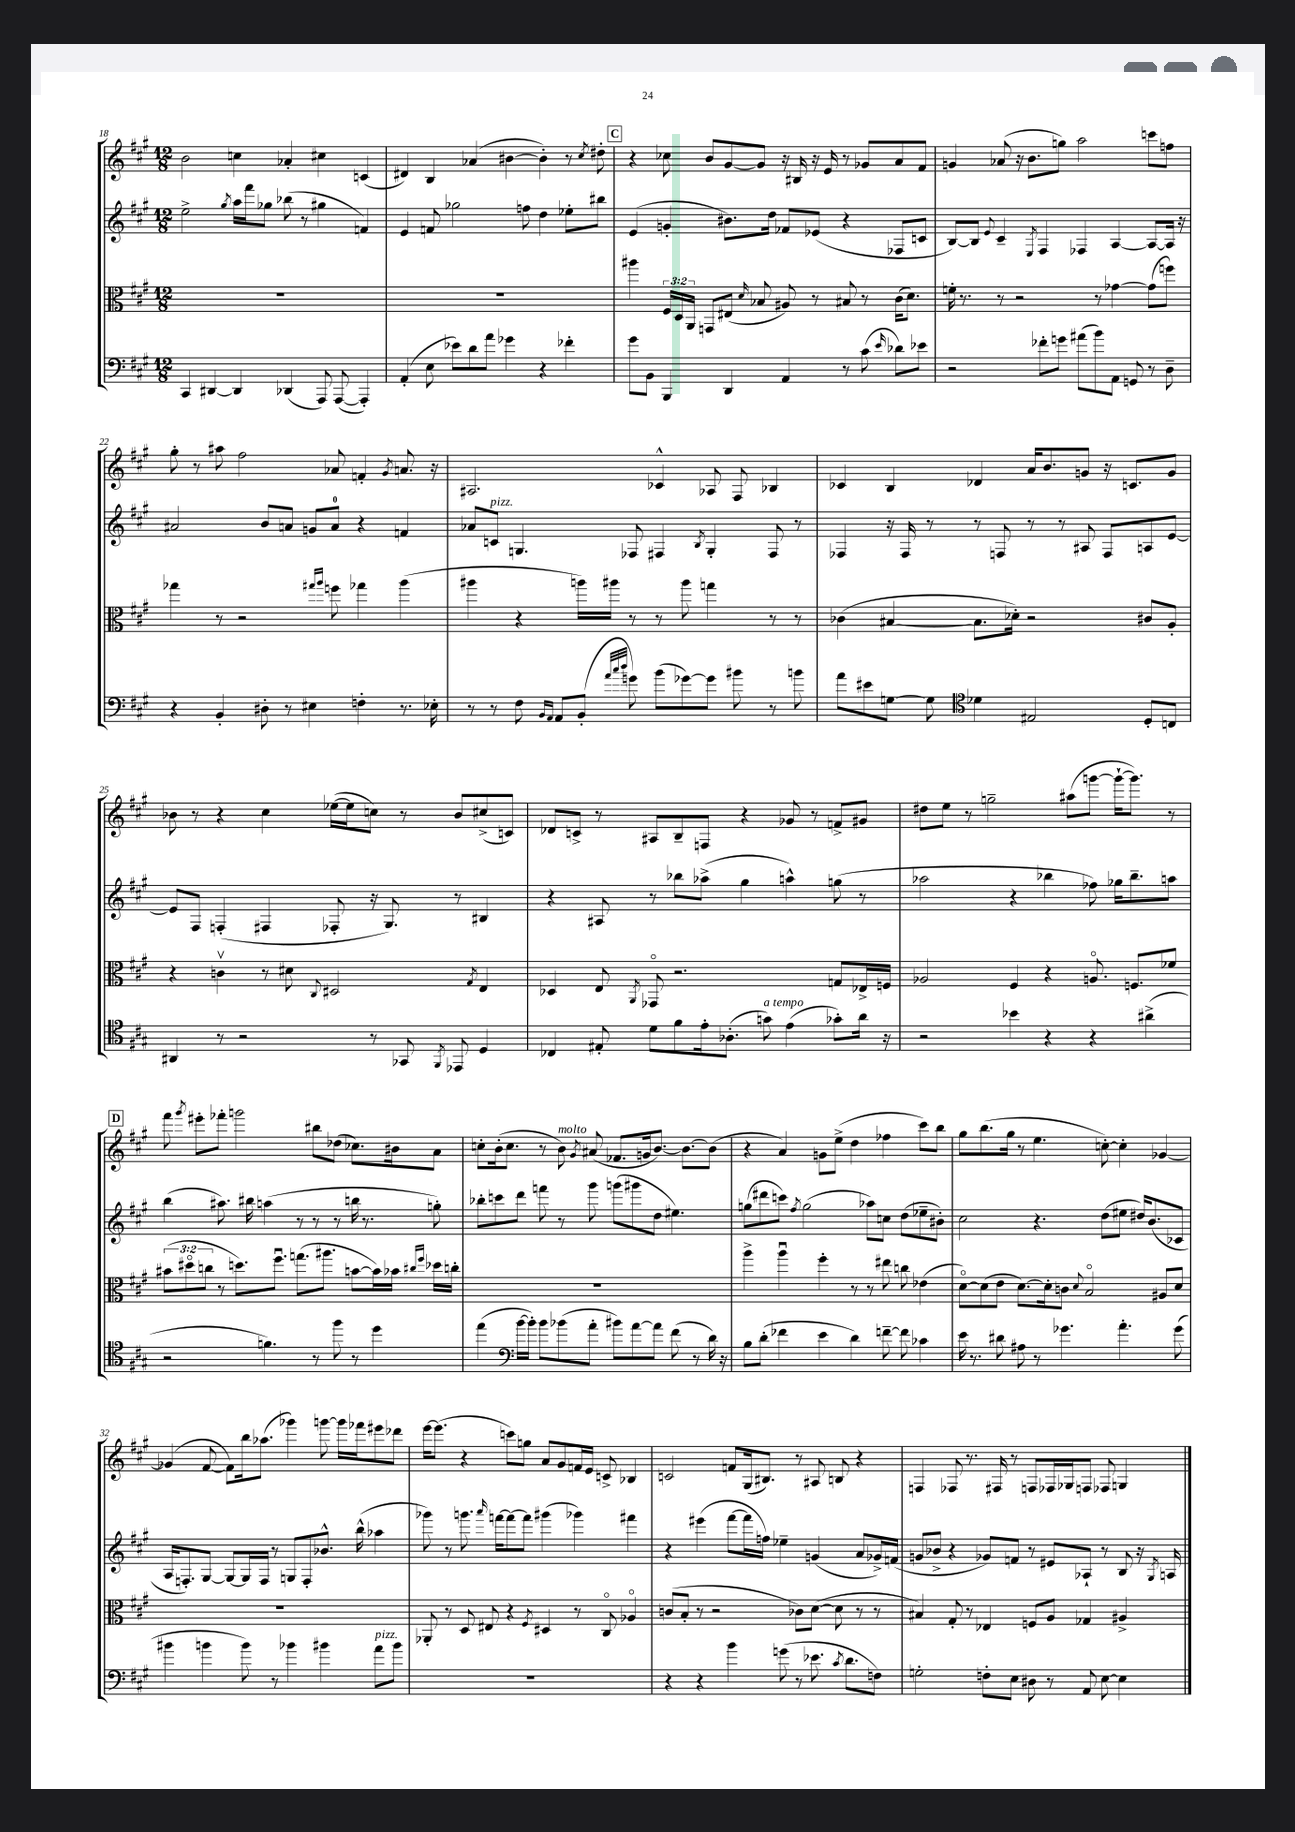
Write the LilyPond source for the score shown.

<<
\new StaffGroup <<
\new Staff = "s0" {
    \clef treble \key a \major \numericTimeSignature \time 12/8
    \autoBeamOff b'2 c''4 aes'4-. cis''4 c'4( |
    dis'4) b4 aes'4( bis'4~ bis'4-.) r8 \acciaccatura { cis''8 } dis''8-. |
    \mark \markup { \box "C" } r4 ces''8 b'8[ gis'8~ gis'8] r16 bis16 r16 e'16 r8 ges'8[ a'8 fis'8] |
    g'4 aes'8( r16 b'8.[ g''8]) a''2 c'''8[ f''8] |
    gis''8-. r8 ais''8 fis''2 aes'8 f'4-. \acciaccatura { gis'8 } a'8. r16 |
    ais2. ces'4-^ aes8 fis8 bes4 |
    ces'4 b4 des'4 a'16[ b'8. g'8] r16 c'8.[ g'8] |
    bes'8 r8 r4 cis''4 ees''16[~( ees''16 c''8]) r8 bes'8[ cis''8->( c'8]) |
    des'8[ c'8]-> r8 ais8[ b8-- f8] r4 ges'8 r8 f'8[-> gis'8] |
    dis''8[ e''8] r8 g''2-- ais''8[( g'''8]~ g'''16[~-! g'''8.]) r8 |
    \mark \markup { \box "D" } fis'''8 \acciaccatura { gis'''8 } eis'''8[-. fes'''8]-. g'''2 bis''8[ des''8]( ces''8.[) bis'16 a'8] |
    c''8[-. b'16-.( c''8.] r8 b'8^\markup { \italic "molto" }) \acciaccatura { gis'8 } ais'8( fes'8.[ g'16 b'8.]~) b'8.[~ b'8]( |
    r4 a'4) g'8[ e''8]->( d''4 fes''4 cis'''8[) b''8] |
    gis''8[ b''8.( gis''16] r8 e''4. c''8~-.) c''4-. ges'4~ |
    ges'4( fis'8~ fis'8[) b''16 aes''8.]( ges'''4) g'''8~ g'''16[ fes'''16 eis'''8 des'''8] |
    e'''16[~ e'''8.]( r4 c'''8[) g''8] a'8[ gis'8 f'16 e'16] c'8-> bes4 |
    c'2 f'8[ gis16( bis8.]) r8 ais8 b8 r4 |
    f4 fes8 r8. fis16 r8 f8[ fes16 ges16 f8] fes8 g4 \bar "|." |
}
\new Staff = "s1" {
    \clef treble \key a \major \numericTimeSignature \time 12/8
    \autoBeamOff e''2-> \acciaccatura { gis''8 } a''16[ fis'''16 ges''8] bes''8( r8 gis''4 f'4) |
    e'4 f'8 ges''2 f''8 d''4 ees''8[-. bis''8] |
    \mark \markup { \box "C" } e'4( g'4-. bis'8.[) d''16] fes'8[ ees'8]( r4 fes8[ c'8] |
    b8[~) b8] \appoggiatura { e'8 } cis'4-- \acciaccatura { e8 } fis4 fes4 a4~ a8[~ a16] r16 |
    ais'2 b'8[ a'8] g'8[ a'8]-0 r4 f'4 |
    aes'8[ c'8]^\markup { \italic "pizz." } g4. fes8 fis4 \acciaccatura { b8 } g4-. fis8 r8 |
    fes4 r16 fes16 r8 r8 f8 r8 r8 ais8 f8[ a8 e'8]~ |
    e'8[ fis8] f4-.( fis4 fes8-. r16 gis8.) r8 bis4 |
    r4 ais8 r8 bes''8[ aes''8]->( gis''4 a''4-^) g''8( r8 |
    aes''2 r4 bes''4 fes''8) ges''16[ bes''8.-- a''8] |
    \mark \markup { \box "D" } b''4( ais''8.) bis''16 a''4( r8 r8 r8 b''16 r8. g''8-.) |
    bes''8[-. c'''8 d'''8] f'''8 r8 gis'''8 g'''8[( gis'''8 d''8] eis''4.) |
    g''8[( dis'''8 c'''8]) \acciaccatura { fis''8 } g''2( aes''8[) c''8] d''8[( ees''8-- bis'8]-.) |
    cis''2 r4. d''8[( eis''8] dis''16[) b'8.( ces'8] |
    a16[ f8.-.) gis8]~ gis8[~ gis16 f16] r8 g8[ f8-. bes'8.]-^ b''16-^( aes''4 |
    ges'''8) r8 g'''8. \grace { a'''16 } f'''16[~ f'''8~ f'''8] gis'''4( ges'''4) fis'''4 |
    r4 eis'''4( fis'''8[~ fis'''16 f''16]) ees''4-- g'4( a'8[ ges'16->) f'16]( |
    g'8[ bes'8]-> r4 ges'8[) f'8] r8 eis'8[ aes8]-! r8 b8 r16 \acciaccatura { gis8 } a16 \bar "|." |
}
\new Staff = "s2" {
    \clef alto \key a \major \numericTimeSignature \time 12/8 \override Staff.TupletNumber.text = #tuplet-number::calc-fraction-text
    \autoBeamOff R1. |
    R1. |
    \mark \markup { \box "C" } ais''4 \tuplet 3/2 { fis16[ d16 a,16] } g,8[ eis8]( \grace { d'16 } bes8 ais8) r8 bis8 r8 cis'16[( d'8.]) |
    f'16-. r8. r8 r2 r8 ges'4~ ges'8[( f''8]) |
    ges''4 r8 r2 \grace { gis''16[ a''16] } f''8 ges''4 a''4( |
    ais''4 r4 a''16[) ais''16] r8 r8 ais''8 g''4 r8 r8 |
    ces'4( bis4~ bis8.[ des'16]-.) r2 cis'8[ a8]-. |
    r4 c'4\upbow r8 dis'8 \appoggiatura { cis8 } dis2 \acciaccatura { gis8 } e4 |
    des4 e8 \acciaccatura { a,8 } ges,8\flageolet r2. g8[ ees16-> f16] |
    aes2 fis4 r4 a8.\flageolet f8.[ fes'8] |
    \mark \markup { \box "D" } \tuplet 3/2 { bis'8[( dis''8\flageolet c''8] } r8 d''8.[) fis''8.]\downbow g''8.[( ais''8.] b'8[~ b'16) bes'16] \grace { cis''16[ fis''16] } des''16[ c''16]-. |
    R1. |
    a''4-> a''4\downbow fis''4-. r8 r8 eis''8 c''8 ees'4( |
    d'8[~\flageolet) d'8( e'8] d'8.[~) d'16-. c'8] \appoggiatura { d'8 } b2\flageolet ais8[ d'8] |
    R1. |
    aes,8-. r8 d8 eis8 r4 \acciaccatura { fis8 } dis4 r8 cis8\flageolet aes4\flageolet |
    c'8[( b8]-. r8 r2 ces'8[) d'8]~( d'8 r8 r8 |
    bis4) gis8-. r8 ees4 f8[ a8] ges4 ais4-> \bar "|." |
}
\new Staff = "s3" {
    \clef bass \key a \major \numericTimeSignature \time 12/8
    \autoBeamOff cis,4 dis,4~ dis,4 des,4( a,,8) a,,8~( a,,4-.) |
    a,4-.( e8 ees'8[) d'8 a'8] ges'4 r4 fes'4-. |
    \mark \markup { \box "C" } gis'8[ b,8] b,,4 d,4 a,4 r8 cis'8( \grace { e'16 } des'8[) ees'8] |
    r2 fes'8[-. g'8] ais'8[( b'8) a,8] g,8 r8 d8-- |
    r4 b,4-. dis8-. r8 eis4 f4-. r8. ees16-. |
    r8 r8 fis8 \grace { b,16[ a,16] } a,8[ b,8]-.( \grace { a'32[ cis''32 d''32] } g'8) b'8[( ges'8~) ges'8] bis'8 r8 b'8 |
    a'8[ eis'8 g8]~ g8 \clef tenor des'4 eis2 d8[-. c8] |
    ais,4 r8 r2 r8 ges,8 \acciaccatura { fis,8 } ees,8 d4 |
    ces4 eis8-. d'8[ fis'8 e'16-. aes8.]-.( g'8^\markup { \italic "a tempo" }) e'4( ges'8[-.) a'16] r16 |
    r2 bes'4 r4 r4 ais'4->( |
    \mark \markup { \box "D" } r2 f'4.) r8 fis''8 r8 d''4 |
    e''4( \clef bass b'16[~ b'16]-.) b'8[ bes'8( a'8]-. bis'8[) a'8~ a'8] fis'8( r8 d'16) r16 |
    b8[ d'8]-.( fes'4 e'4 d'4) f'8~-- f'8 ces'4 |
    e'16 r8. dis'8 ais8 r8 ges'4. a'4.-. ges'8( |
    bis'4 b'4 b'8) r8 bes'4 bis'4 a'8[^\markup { \italic "pizz." } bis'8] |
    R1. |
    r4 r4 b'4 g'8( r8 ees'8. \acciaccatura { cis'8 } d'8.[ f8]) |
    g2-. f8[-. e8] dis8 r8 a,8 e8~ e4 \bar "|." |
}
>>
>>
\layout { \context { \Score currentBarNumber = #18 } }
